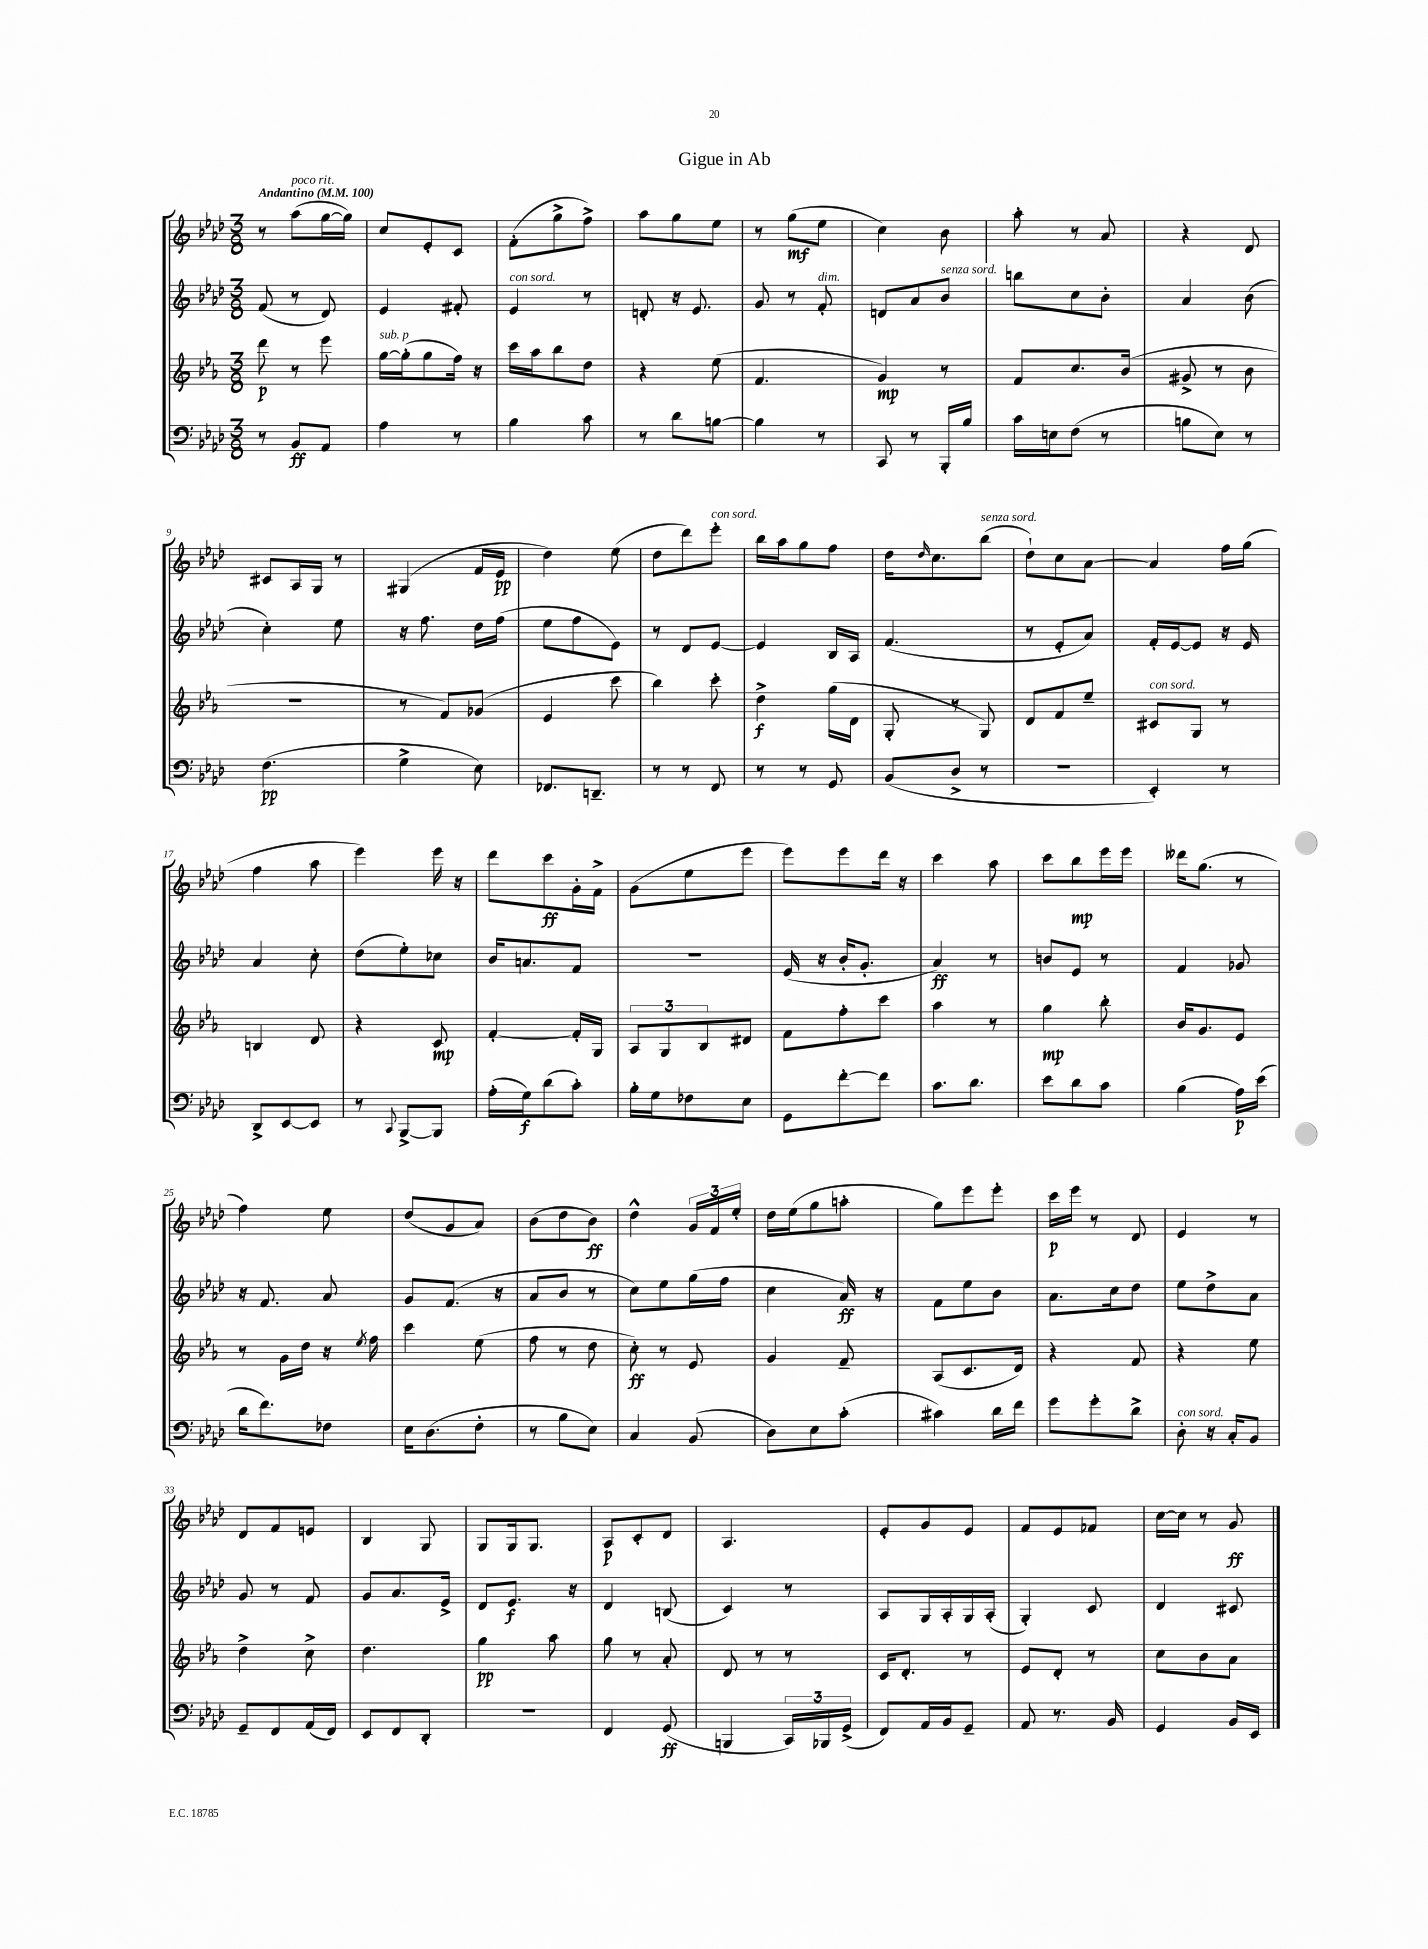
\header { title = "Gigue in Ab" }
<<
\new StaffGroup <<
\new Staff = "s0" {
    \clef treble \key aes \major \numericTimeSignature \time 3/8 \tempo "Andantino" 4 = 100
    r8 aes''8^\markup { \italic "poco rit." }( g''16~ g''16) |
    c''8 ees'8-. c'8 |
    f'8-.( g''8-> f''8->) |
    aes''8 g''8 ees''8 |
    r8 g''8\mf( ees''8 |
    c''4) bes'8 |
    aes''8-. r8 aes'8 |
    r4 des'8 |
    cis'8 aes16 g16 r8 |
    gis4( f'16 ees'16\pp |
    des''4) ees''8( |
    des''8 des'''8) ees'''8-.^\markup { \italic "con sord." } |
    bes''16 aes''16 g''8 f''8 |
    des''16 \grace { des''16 } c''8. bes''8^\markup { \italic "senza sord." }( |
    des''8-!) c''8 aes'8~ |
    aes'4 f''16 g''16( |
    f''4 aes''8 |
    ees'''4) ees'''16 r16 |
    des'''8 c'''8\ff g'16-. f'16-> |
    g'8( ees''8 ees'''8 |
    ees'''8) ees'''8 des'''16 r16 |
    c'''4 aes''8 |
    c'''8 bes''8\mp ees'''16 ees'''16 |
    deses'''16 g''8.( r8 |
    f''4) ees''8 |
    des''8( g'8 aes'8) |
    bes'8( des''8 bes'8\ff) |
    des''4-^ \tuplet 3/2 { g'16 f'16 ees''16-. } |
    des''16 ees''16( g''8 a''8-. |
    g''8) ees'''8 ees'''8-. |
    c'''16\p ees'''16 r8 des'8 |
    ees'4 r8 |
    des'8 f'8 e'8 |
    bes4 g8 |
    g8 g16 g8. |
    aes8\p c'8-. des'8 |
    aes4. |
    ees'8-. g'8 ees'8 |
    f'8 ees'8 fes'8 |
    c''16~ c''16 r8 g'8\ff \bar "|." |
}
\new Staff = "s1" {
    \clef treble \key aes \major \numericTimeSignature \time 3/8
    f'8( r8 des'8) |
    ees'4 fis'8-. |
    ees'4^\markup { \italic "con sord." } r8 |
    d'8-. r16 ees'8. |
    g'8 r8 f'8-.^\markup { \italic "dim." } |
    d'8 aes'8 bes'8^\markup { \italic "senza sord." } |
    b''8 c''8 bes'8-. |
    aes'4 bes'8( |
    c''4-.) ees''8 |
    r16 f''8. des''16 f''16( |
    ees''8 f''8 ees'8) |
    r8 des'8 ees'8~ |
    ees'4 bes16 aes16 |
    f'4.( |
    r8 ees'8-. aes'8) |
    f'16-. ees'16~ ees'8 r16 ees'16 |
    aes'4 c''8-. |
    des''8( ees''8-.) ces''8 |
    bes'16 a'8. f'8 |
    r4. |
    ees'16( r16 bes'16-. g'8.-. |
    aes'4\ff) r8 |
    b'8 ees'8 r8 |
    f'4 ges'8 |
    r16 f'8. aes'8 |
    g'8 f'8.( r16 |
    aes'8 bes'8 r8 |
    c''8) ees''8 g''16( f''16 |
    c''4 aes'16\ff) r16 |
    f'8 ees''8 bes'8 |
    aes'8. c''16 des''8 |
    ees''8 des''8-> aes'8 |
    g'8 r8 f'8 |
    g'8 aes'8. ees'16-> |
    des'8 ees'8.\f r16 |
    des'4 b8( |
    c'4) r8 |
    aes8 g16 aes16-. g16 aes16-.( |
    g4-.) c'8 |
    des'4 cis'8 \bar "|." |
}
\new Staff = "s2" {
    \clef treble \key ees \major \numericTimeSignature \time 3/8
    d'''8\p r8 ees'''8 |
    g''16~^\markup { \italic "sub. p" } g''16-.( g''8 f''16) r16 |
    c'''16 aes''16 bes''8 d''8 |
    r4 ees''8( |
    f'4. |
    g'4\mp) r8 |
    f'8 c''8. bes'16( |
    gis'8-> r8 bes'8 |
    R4. |
    r8 f'8) ges'8( |
    ees'4 c'''8 |
    bes''4) c'''8-. |
    d''4->\f g''16( d'16 |
    g8-. r8 g8) |
    d'8 f'8 ees''8-- |
    cis'8^\markup { \italic "con sord." } g8 r8 |
    b4 d'8 |
    r4 c'8\mp |
    f'4~-. f'16-. g16 |
    \tuplet 3/2 { aes8 g8 bes8 } dis'8 |
    f'8 f''8-. c'''8 |
    aes''4 r8 |
    g''4\mp bes''8-. |
    bes'16 g'8. ees'8 |
    r8 g'16 d''16 r16 \acciaccatura { ees''8 } f''16 |
    c'''4 ees''8( |
    f''8 r8 d''8 |
    c''8-.\ff) r8 ees'8 |
    g'4 f'8-- |
    aes8( c'8. d'16) |
    r4 f'8 |
    r4 ees''8 |
    d''4-> c''8-> |
    d''4. |
    g''4\pp aes''8 |
    g''8 r8 aes'8-. |
    d'8 r8 r8 |
    c'16 d'8.-. r8 |
    ees'8 d'8-. r8 |
    c''8 bes'8 aes'8 \bar "|." |
}
\new Staff = "s3" {
    \clef bass \key aes \major \numericTimeSignature \time 3/8
    r8 bes,8\ff aes,8 |
    aes4 r8 |
    bes4 c'8 |
    r8 des'8 b8~ |
    b4 r8 |
    c,8 r8 bes,,16-. bes16 |
    c'16 e16 f8( r8 |
    b8 ees8) r8 |
    f4.\pp( |
    g4-> ees8) |
    fes,8. d,8.-- |
    r8 r8 f,8 |
    r8 r8 g,8 |
    bes,8( des8-> r8 |
    R4. |
    ees,4-.) r8 |
    des,8-> ees,8~ ees,8 |
    r8 \appoggiatura { c,8 } bes,,8~-> bes,,8 |
    aes16-.( g16\f) des'8( c'8-.) |
    bes16-. g16 fes8 ees8 |
    g,8 f'8~-. f'8 |
    c'8. des'8. |
    ees'8 des'8 c'8 |
    bes4( aes16\p) ees'16( |
    des'16 f'8.) fes8 |
    ees16 des8.( f8-. |
    r8 bes8 ees8) |
    c4 bes,8( |
    des8) ees8 c'8-.( |
    cis'4) des'16 f'16 |
    g'8 g'8-. des'8-> |
    des8-.^\markup { \italic "con sord." } r16 c16-. bes,8 |
    g,8-- f,8 aes,16( f,16) |
    ees,8 f,8 des,8-. |
    R4. |
    f,4 g,8\ff( |
    b,,4 \tuplet 3/2 { c,16) bes,,16 g,16->( } |
    f,8) aes,16 bes,16 g,8-- |
    aes,8 r8. bes,16 |
    g,4 bes,16 ees,16 \bar "|." |
}
>>
>>
